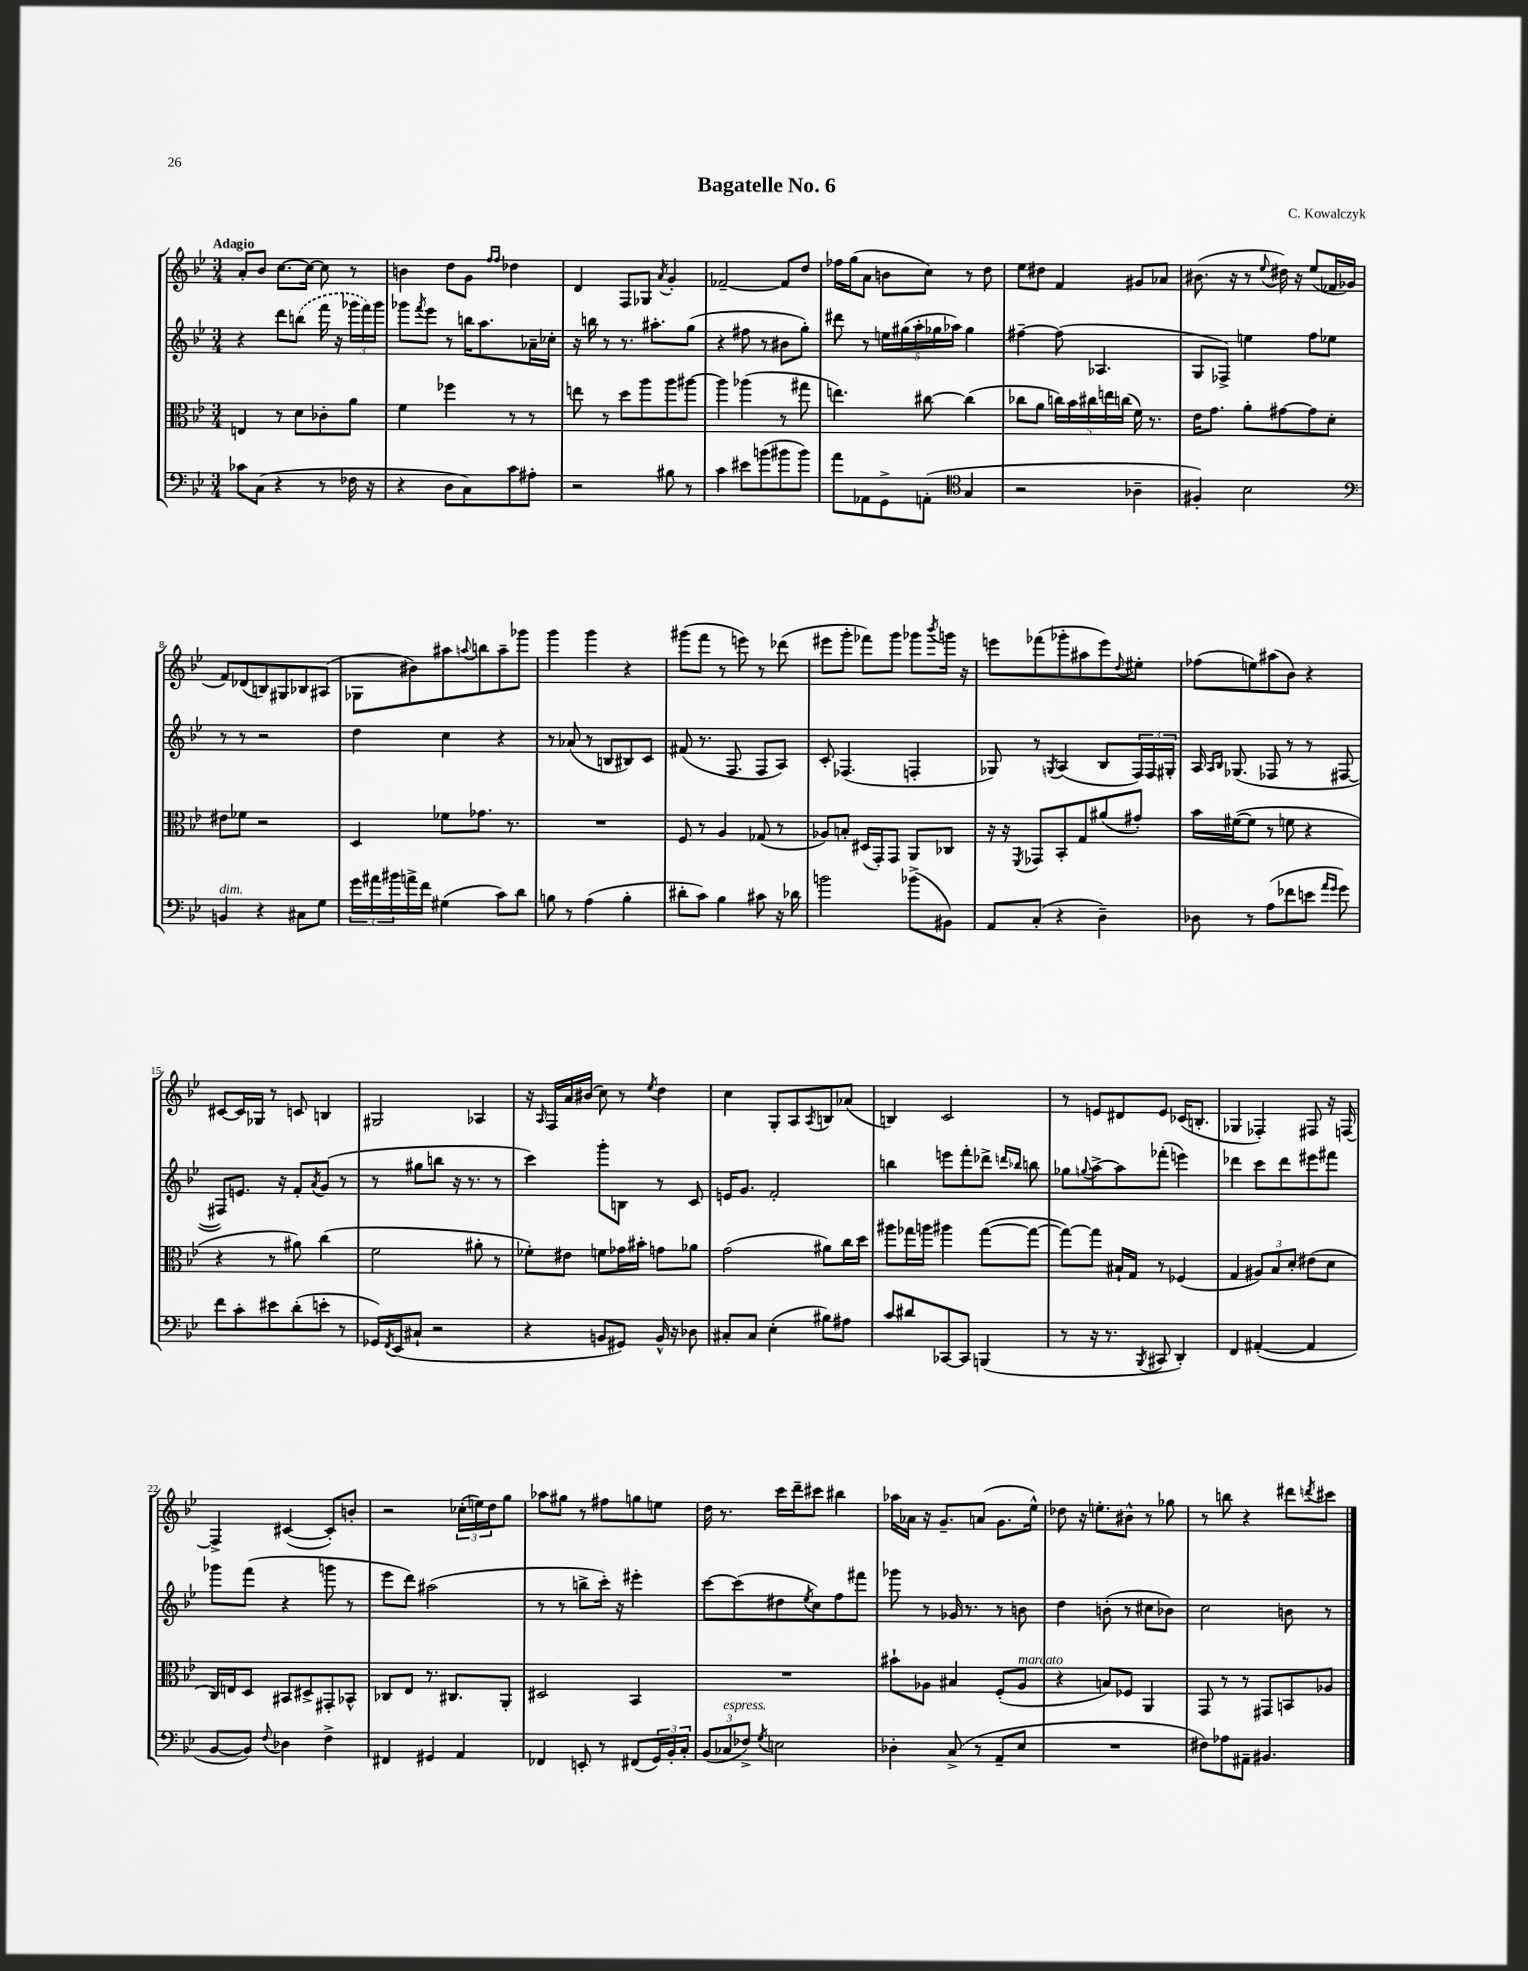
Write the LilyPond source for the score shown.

\header { title = "Bagatelle No. 6" composer = "C. Kowalczyk" }
<<
\new StaffGroup <<
\new Staff = "s0" {
    \clef treble \key bes \major \numericTimeSignature \time 3/4 \tempo "Adagio"
    a'8-. bes'8 c''8.~ c''16~ c''8 r8 |
    b'4 d''8 g'8 \grace { f''16 f''16 } des''4 |
    d'4 f8 ges8 \acciaccatura { a'8 } g'4-. |
    fes'2~-- fes'8 d''8 |
    fes''16 g''16( a'8 b'8 c''8) r8 d''8 |
    ees''8 dis''8 f'4 gis'8 aes'8 |
    bis'8.( r16 r8 \appoggiatura { ees''8 } dis''16) r16 ees''8( fes'16 ges'16 |
    f'8) des'8( b8) gis8 bes8 ais8( |
    ges8 bis'8) ais''8 \appoggiatura { a''8 } b''8 a''8-- ges'''8 |
    g'''4 g'''4 r4 |
    gis'''8( f'''8 r8 e'''8) r8 des'''8( |
    eis'''8 g'''8-. fes'''8) g'''8 ges'''8 \acciaccatura { bes'''8 } g'''16 r16 |
    e'''8 fes'''8( ges'''8-. ais''8 e'''8) \appoggiatura { d''8 } eis''8-. |
    fes''8( e''8) ais''8( bes'8) r4 |
    cis'8~ cis'16 ges16 r8 c'8 b4 |
    gis2 aes4 |
    r16 \grace { a16 } f16 a'16 bis'16( c''8) r8 \acciaccatura { ees''8 } d''4 |
    c''4 g8-. a8 \acciaccatura { a8 } b8 aes'8( |
    b4) c'2 |
    r8 e'8 dis'8 e'8 ces'16( b8.-. |
    ges4 fes4-.) fis8 r16 f16~ |
    f4-> cis'4~( cis'8-.) b'8-. |
    r2 \tuplet 3/2 { ces''16-.( e''16) d''16 } g''8 |
    aes''8 gis''8 r8 fis''8 g''8 e''8 |
    d''16 r8. c'''16 d'''16-- cis'''8 bis''4 |
    aes''16 aes'16 r16 g'8.-- a'8( g'8. ees''16-^) |
    des''8 r16 e''8.-. bis'8-^ r8 ges''8 |
    r8 b''8 r4 dis'''8 \acciaccatura { d'''8 } cis'''8 \bar "|." |
}
\new Staff = "s1" {
    \clef treble \key bes \major \numericTimeSignature \time 3/4
    r4 d'''8 \once \slurDashed b''8( f'''16 r16 \tuplet 3/2 { ges'''16 f'''16) ges'''16 } |
    ges'''8 \acciaccatura { f'''8 } ees'''8 r8 b''16 a''8. aes'16-- ces''16-. |
    r16 b''16 r8 r8. ais''8.-. g''8( |
    r4 fis''8 r8 bis'8 g''8-.) |
    dis'''8 r8 \tuplet 5/4 { e''16 gis''16( a''16-. ges''16 aes''16) } ges''4 |
    fis''4~-- fis''8( aes4. |
    g8 fes8->) e''4 f''8 ees''8 |
    r8 r8 r2 |
    d''4 c''4 r4 |
    r8 aes'8( r8 b8 bis8) c'8 |
    fis'8( r8. f8. f8 a8) |
    c'8-. fes4.( f4-. |
    ges8) r8 \acciaccatura { g8 } a4( bes8 \tuplet 3/2 { f16) f16 gis16-. } |
    a16 \grace { a16 bes16 } ges8.( fes8 r8 r8 fis8~ |
    fis8) e'8. r16 f'8-. \acciaccatura { a'8 } g'8( r8 |
    r8 gis''8 b''8 r16 r8. r8 |
    c'''4) g'''8-. b8 r8 c'8 |
    e'16 g'8. f'2-. |
    b''4 e'''8 f'''8-. des'''8-> \grace { d'''16 bes''16 } b''8 |
    ges''8 \appoggiatura { g''8 } a''8~-> a''8 fes'''8-.( e'''4) |
    des'''4 c'''8 des'''8 eis'''8 fis'''8 |
    ges'''8 f'''8( r4 g'''8 r8 |
    ees'''8 d'''8) ais''2( |
    r8 r8 b''8-> c'''16-.) r16 eis'''4-. |
    c'''8~ c'''8( dis''8 \acciaccatura { ees''8 } c''8) f''8 fis'''8 |
    ges'''8 r8 ges'16 r8. r8 b'8 |
    d''4 b'8-.( r8 cis''8 bes'8) |
    c''2 b'8 r8 \bar "|." |
}
\new Staff = "s2" {
    \clef alto \key bes \major \numericTimeSignature \time 3/4
    e4 r8 d'8 ces'8-. a'8 |
    f'4 fes''4 r8 r8 |
    e''8 r8 d''8 a''8 a''8 ais''8~ |
    ais''4 aes''4( r8 gis''8 |
    e''4.) cis''8~ cis''4( |
    ces''8 a'8 \tuplet 5/4 { c''16) bes'16 cis''16 e''16 c''16( } f'16) r8. |
    ees'16 g'8. a'8-. gis'8~ gis'8 d'8-. |
    eis'8 fes'8 r2 |
    d4 fes'8 ges'8. r8. |
    R2. |
    f8 r8 a4 ges8( r8 |
    aes8) b8-. dis16( g,16-.) g,8 a,8 ces8 |
    r16 r16 \acciaccatura { f,8 } ges,8 bes,8-. g8 ais'8( gis'8-.) |
    bes'16 fis'16~( fis'8 r8 f'8 r4 |
    r4 r8 ais'8) c''4( |
    f'2 ais'8-. r8 |
    fes'8-.) eis'8 f'8 ges'16 bis'16-. g'8 aes'8 |
    g'2( ais'8) c''16 d''16 |
    ais''8 ges''16 a''16 ais''4 ges''8~( ges''8~ |
    ges''8~) ges''8 bis16-! g16 r8 fes4( |
    g4 \tuplet 3/2 { ais8) bes8 d'8-. } eis'8( d'8 |
    c16) e16 d8 bis,8 dis8-> gis,8-. bes,8-^ |
    ces8 ees8 r8. cis8. a,8-. |
    dis2 bes,4 |
    R2. |
    bis'8-! aes8 bis4 f8-.( aes8^\markup { \italic "marcato" } |
    r4 b8) fes8 a,4 |
    g,8 r8 r8 gis,8 b,8 aes8 \bar "|." |
}
\new Staff = "s3" {
    \clef bass \key bes \major \numericTimeSignature \time 3/4
    ces'8 c8( r4 r8 fes16 r16 |
    r4 d8 c8) c'8 ais8-. |
    r2 bis8 r8 |
    c'4 eis'8 b'8( bis'8 bis'8) |
    a'8 aes,8 g,8-> a,8-.( \clef tenor g4 |
    r2 aes4-- |
    fis4-.) bes2 |
    \clef bass b,4^\markup { \italic "dim." } r4 cis8 g8 |
    \tuplet 3/2 { g'16 ais'16 bis'16 } a'16-> f'16 gis4( c'8) d'8 |
    b8 r8 a4( b4-. |
    dis'8-. c'8) bes4 cis'8 r16 des'16 |
    b'2 bes'8->( bis,8) |
    a,8 c8-.( r4 d4--) |
    des8 r8 a8( fes'8 e'8 \grace { a'16 g'16 } g'8) |
    f'8 c'8-. eis'8 d'8-.( e'8-. r8 |
    ges,16) \acciaccatura { f,8 } ees,16( cis8-! r2 |
    r4 b,8 gis,8) b,16-^ r16 des8 |
    cis8-. cis8 ees4-.( bis8) ais8 |
    c'8 dis'8 ces,8~ ces,8 b,,4( |
    r8 r16 r8. \acciaccatura { bes,,8 } cis,8 d,4-.) |
    f,4 ais,4~-.( ais,4 |
    bes,8~ bes,8) \appoggiatura { f8 } des4 f4-> |
    fis,4 gis,4 a,4 |
    fes,4 e,8-. r8 fis,8( \tuplet 3/2 { g,16) bes,16-. c16-. } |
    \tuplet 3/2 { bes,8( ces8^\markup { \italic "espress." } fes8->) } \acciaccatura { g8 } e2 |
    des4-. c8->( r8 a,8-- ees8 |
    R2. |
    fis8) aes8 ais,8-- bis,4. \bar "|." |
}
>>
>>
